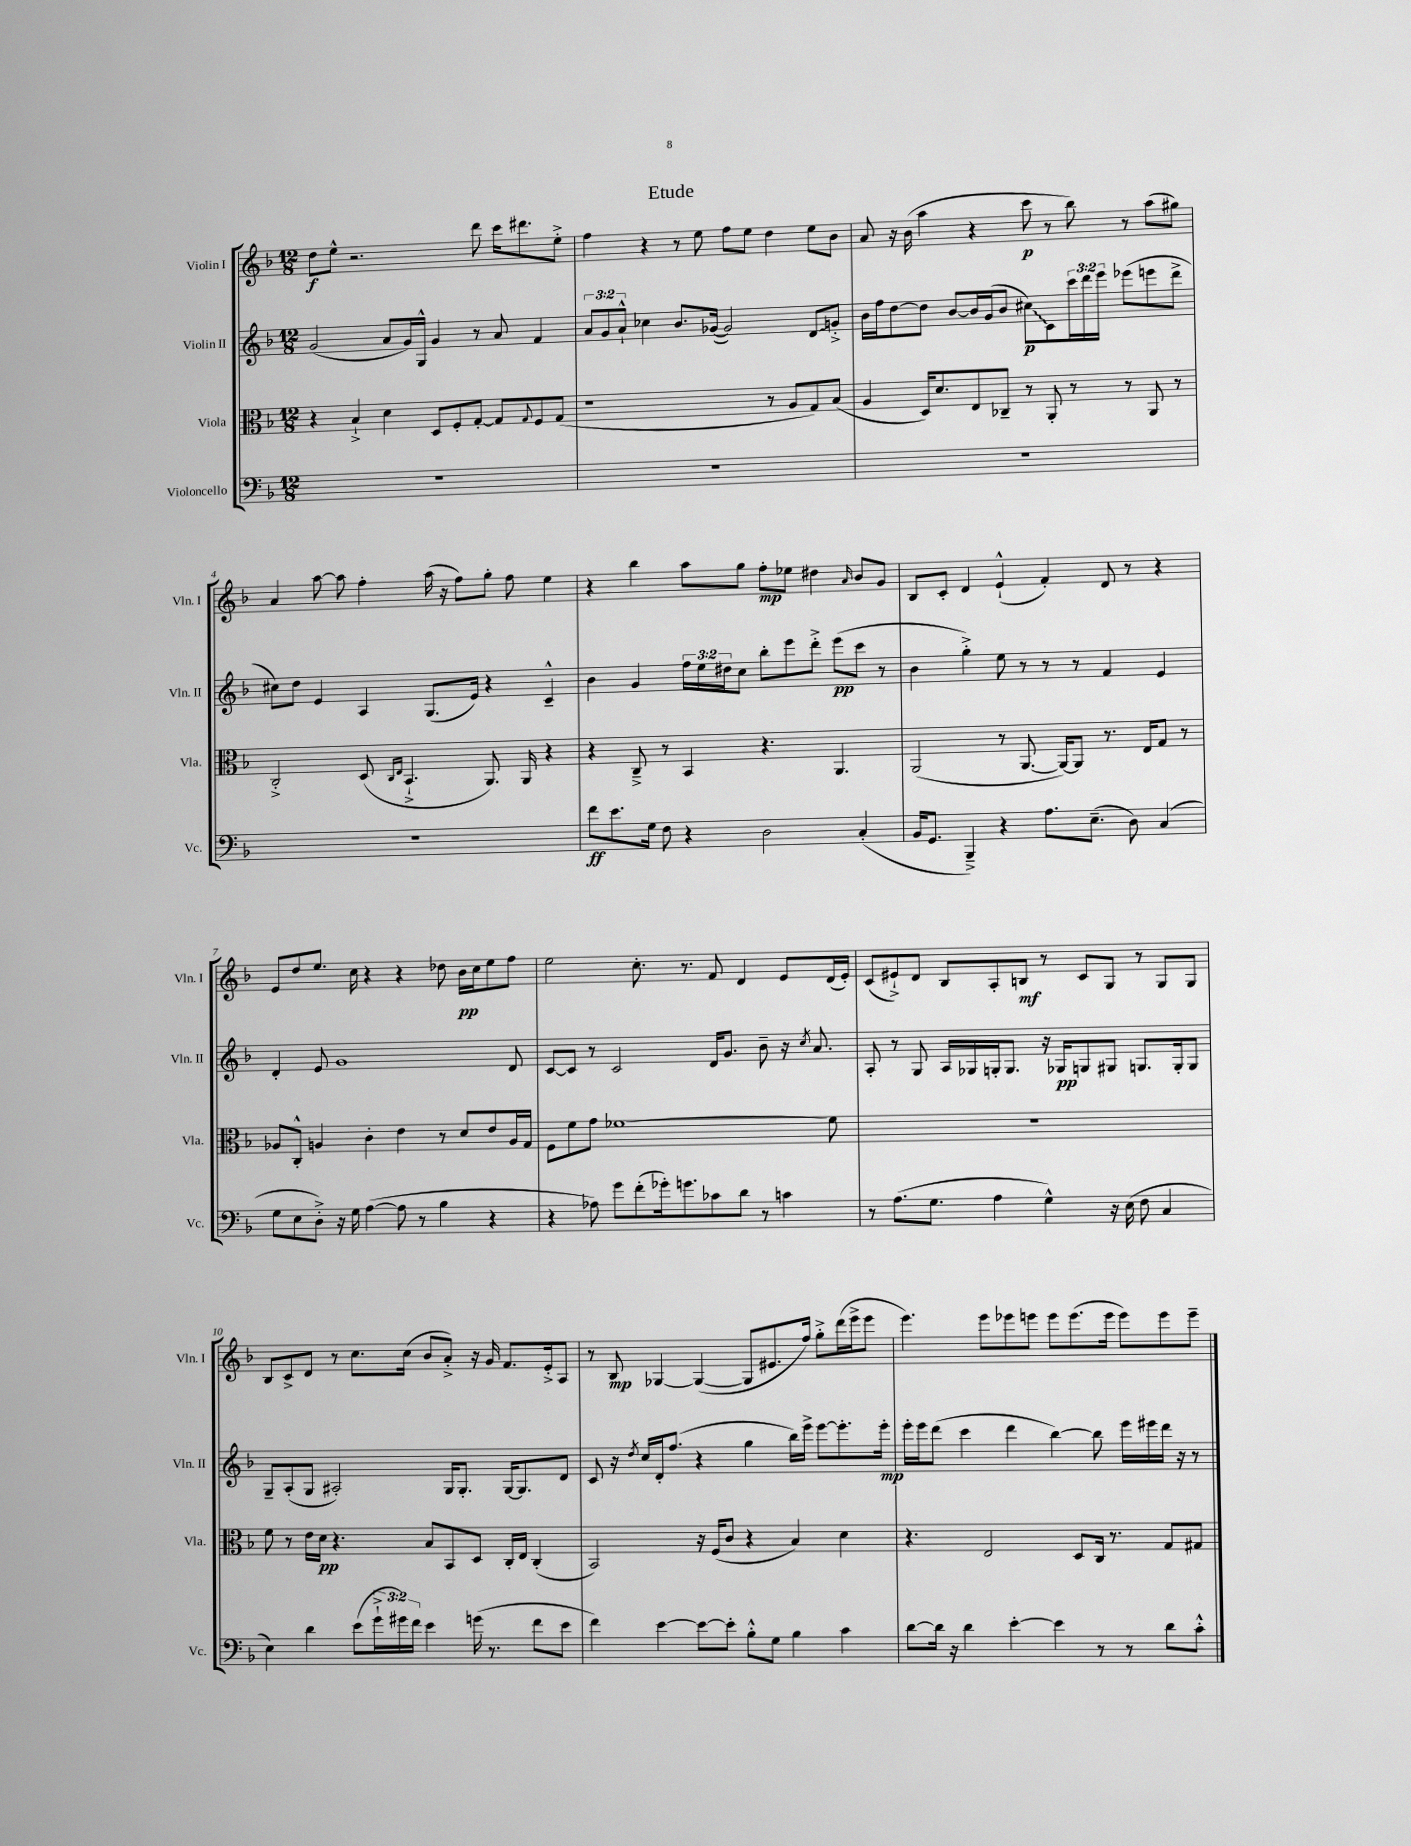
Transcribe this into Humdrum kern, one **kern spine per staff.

**kern	**kern	**kern	**kern
*staff4	*staff3	*staff2	*staff1
*clefF4	*clefC3	*clefG2	*clefG2
*k[b-]	*k[b-]	*k[b-]	*k[b-]
*M12/8	*M12/8	*M12/8	*M12/8
1.r	4r	(2g	8dd
.	.	.	8ee^^
.	4B-`^	.	2.r
.	4d	8a	.
.	.	16g)	.
.	.	16G^^	.
.	8D	4g	.
.	8F'	.	.
.	[8G'	8r	8ddd
.	8G]	8a	16ccc
.	.	.	8.ddd#
.	8qqG	.	.
.	8F	4f	.
.	(8G	.	8ee'^
=	=	=	=
1.r	1r	12a	4ff
.	.	12g	.
.	.	12a`^^	.
.	.	4cc-	4r
.	.	8.b-	8r
.	.	.	8ee
.	.	([16g-	.
.	.	2g-])	8ff
.	.	.	8ee
.	8r	.	4dd
.	8A	.	.
.	8G)	8d	8ee
.	(8B-	8g'^	8b-
=	=	=	=
1.r	4A	16b-	8a
.	.	16ff	.
.	.	[8dd	16r
.	.	.	(16b-
.	16D)	8dd]	4aa
.	8.d	.	.
.	.	[8b-	.
.	8E	16b-]	4r
.	.	(16g	.
.	8C-~	8b-	.
.	8r	8cc#)	8ccc
.	8AA'	8c	8r
.	8r	24ccc	8bb-)
.	.	24ddd	.
.	.	24eee	.
.	8r	(8eee-	8r
.	8AA	8eee	(8aa
.	8r	8ddd^	8gg#)
=	=	=	=
1.r	2C'^	8cc#)	4a
.	.	8dd	.
.	.	4e	[8aa
.	.	.	8aa]
.	(8D	4A	4ff'
.	16qqC	.	.
.	16qqE	.	.
.	4.BB-`^	.	.
.	.	(8.G	(16aa
.	.	.	16r
.	.	.	8ff)
.	.	16e)	.
.	8.AA)	4r	8gg'
.	.	.	8ff
.	16AA	.	.
.	4r	4c~^^	4ee
=	=	=	=
8f	4r	4b-	4r
8.e	.	.	.
.	8C~^	4g	4bb-
16G	.	.	.
8F	8r	.	.
4r	4BB-	24ff	8aa
.	.	24ee	.
.	.	24dd#	.
.	.	8cc	8gg
2D	4.r	8bb-'	8ff'
.	.	8eee	8ee-
.	.	8ddd'^	4dd#
.	4.AA	(8eee	.
.	.	.	16qqa
(4C'	.	8ccc	8b-
.	.	8r	8g
=	=	=	=
16BB-	(2AA	4b-	8B-
8.GG	.	.	.
.	.	.	8c'
4BBB-~^)	.	4gg'^)	4d
4r	8r	8ee	(4e`^^
.	[8.AA	8r	.
8.A	.	8r	4f')
.	16AA_)	.	.
.	8AA]	8r	.
(8.E~	.	.	.
.	8.r	4f	8d
8D)	.	.	8r
.	16E	.	.
(4C	8G	4e	4r
.	8r	.	.
=	=	=	=
8G	8A-	4d'	8e
8E	8C'^^	.	8dd
8D'^)	4A	8e	8.ee
16r	.	1g	.
16G	.	.	16cc
([4A	4c'	.	4r
8A]	4e	.	4r
8r	.	.	.
4B-	8r	.	8dd-
.	8d	.	16b-
.	.	.	16cc
4r	8e	.	8ee
.	16A	8d	8ff
.	16G	.	.
=	=	=	=
4r	8F	[8c	2ee
.	8f	8c]	.
8A-)	8g	8r	.
8g	[1f-	2c	.
(8f'	.	.	8.cc'
16g-')	.	.	.
8.g	.	.	8.r
8c-	.	16d	8f
.	.	8.g	.
8d	.	.	4d
8r	.	8b-~	.
4c	.	16r	8e
.	.	8qcc	.
.	.	8.a	.
.	8f-]	.	(16d
.	.	.	16e')
=	=	=	=
8r	1.r	8A'	(8c
(8.A	.	8r	8e#`^)
.	.	8G	8d
8.G	.	.	.
.	.	16A	8B-
.	.	16G-	.
4A	.	16G'	8A'
.	.	8.G	.
.	.	.	8B
4G^^)	.	16r	8r
.	.	16G-	.
.	.	8G	8c
16r	.	8G#	8G
(16E	.	.	.
8F	.	8.G	8r
4C	.	.	8G
.	.	16G'	.
.	.	8G	8G
=	=	=	=
4E)	8f	8G~	8B-
.	8r	(8A'	8c^
4d	16e	8G	8d
.	16d	.	.
.	4.r	2A#')	8r
(8e	.	.	8.cc
24g`^	.	.	.
24g#)	.	.	.
.	.	.	(16cc
24f	.	.	.
4e	8B-	.	8b-
.	8BB-	16G	8a'^)
.	.	8.G'	.
(16g	8D	.	16r
8.r	.	.	16g
.	16C'	[16G	8.f
.	16E	8.G]	.
8f	(4C'	.	.
.	.	.	16e'^
8e	.	8d	8A
=	=	=	=
4f)	2BB-)	8c	8r
.	.	16r	8B-
.	.	8qdd	.
.	.	16cc	.
[4e	.	16d'	[4G-
.	.	(8.ff	.
8e_	16r	4r	(4G-_
.	(16F	.	.
8e']	8c	.	.
8B-'^^	4r	4gg	8G-]
8G	.	.	8.e#
4B-	4B-)	16bb-)	.
.	.	16eee^	16ff)
.	.	[8eee	8gg'^
4c	4d	8.eee']	(16ddd
.	.	.	16eee^
.	.	.	8eee
.	.	16eee'	.
=	=	=	=
[8d	4.r	16eee'	4.eee)
.	.	16eee	.
16d]	.	(8ddd	.
16r	.	.	.
4d	.	4ccc	.
.	2E	.	8eee
[4e'	.	4ddd	8eee-
.	.	.	8eee
4e]	.	[4bb-)	8eee
.	8D	.	(8.eee
8r	16C	8bb-]	.
.	8.r	.	16eee
8r	.	16eee	8eee)
.	.	16eee#	.
8d	8G	16ddd	8eee
.	.	16r	.
8c'^^	8G#	8r	8eee~
==	==	==	==
*-	*-	*-	*-
